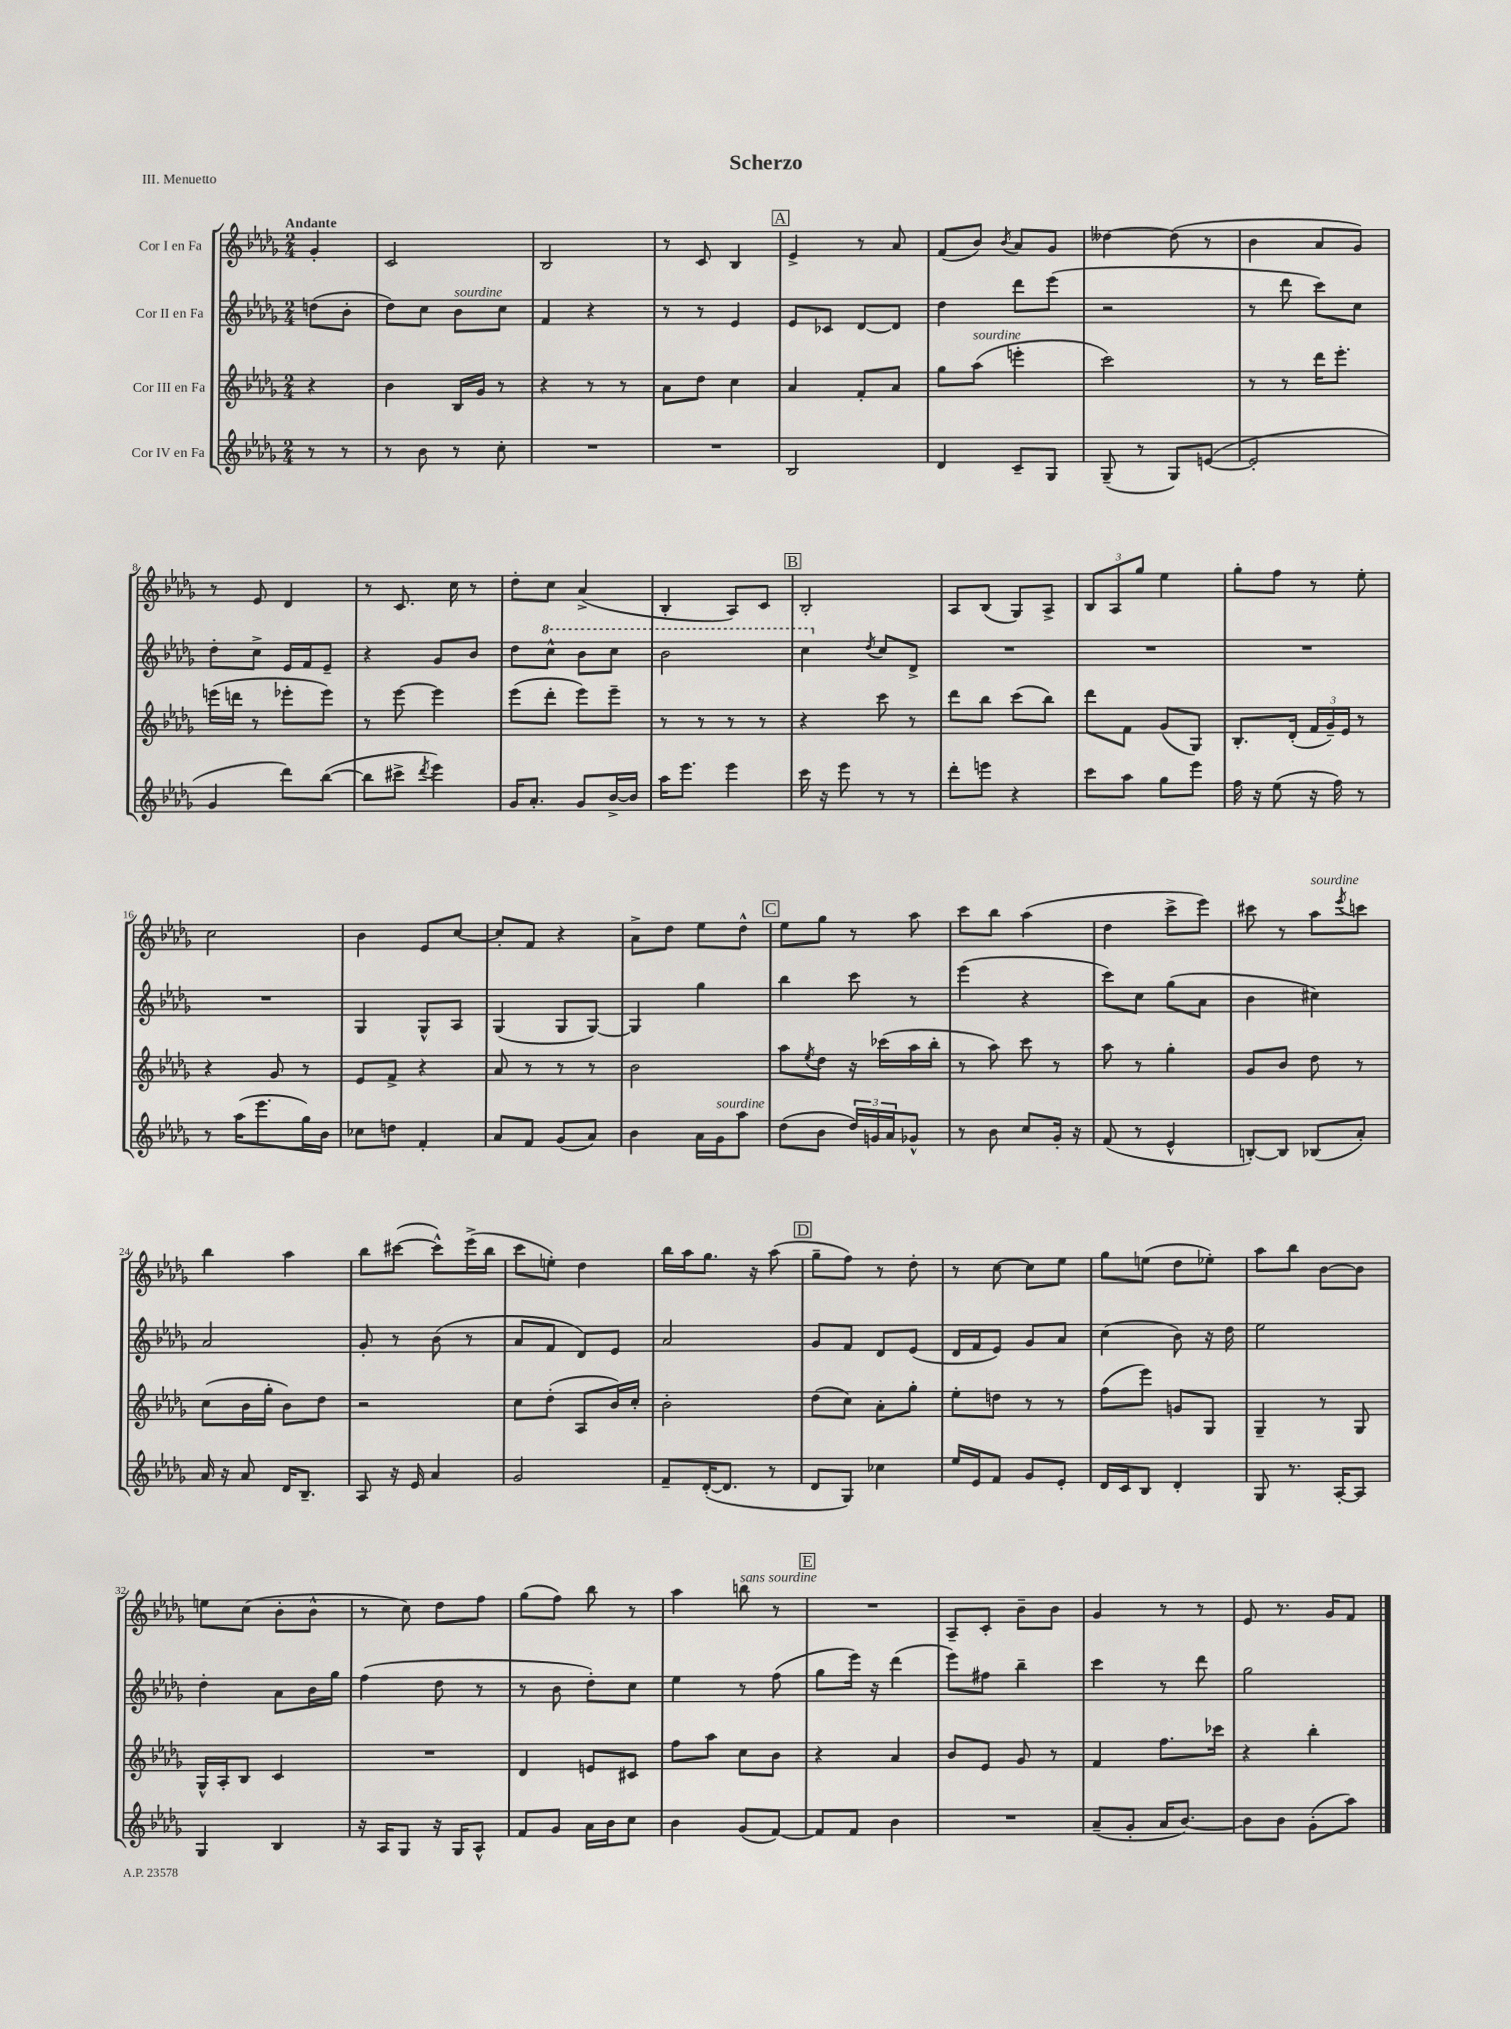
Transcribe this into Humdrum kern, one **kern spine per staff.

**kern	**kern	**kern	**kern
*part4	*part3	*part2	*part1
*staff4	*staff3	*staff2	*staff1
*I"Cor IV en Fa	*I"Cor III en Fa	*I"Cor II en Fa	*I"Cor I en Fa
*clefG2	*clefG2	*clefG2	*clefG2
*k[b-e-a-d-g-]	*k[b-e-a-d-g-]	*k[b-e-a-d-g-]	*k[b-e-a-d-g-]
*M2/4	*M2/4	*M2/4	*M2/4
=	=	=	=
!	!	!	!LO:TX:a:B:t=Andante
8r	4r	(8ddn\L	4g-'/
8r	.	8b-'\J	.
=1	=1	=1	=1
8r	4b-\	8dd-\L)	2c/
8b-\	.	8cc\J	.
!	!	!LO:TX:a:i:t=sourdine	!
8r	16B-/LL	8b-\L	.
.	16g-/JJ	.	.
8cc'\	8r	8cc\J	.
=2	=2	=2	=2
2r	4r	4f/	2B-/
.	8r	4r	.
.	8r	.	.
=3	=3	=3	=3
2r	8a-\L	8r	8r
.	8dd-\J	8r	8c/
.	4cc\	4e-/	4B-/
!!LO:REH:place=s1:t=A
=4	=4	=4	=4
2B-/	4a-/	8e-/L	4e-^/
.	.	8c-X/J	.
.	8f'/L	[8d-/L	8r
.	8a-/J	8d-/J]	8a-/
=5	=5	=5	=5
4d-/	8gg-\L	4dd-\	(8f/L
!	!LO:TX:a:i:t=sourdine	!	!
.	(8aa-\J	.	8b-/J)
.	.	.	8qb-/
8c~/L	4eeen'\	8ddd-\L	8a-/L
8G-/J	.	(8eee-\J	8g-/J
=6	=6	=6	=6
(8G-~/	2ccc\)	2r	[4dd--X\
8r	.	.	.
8G-/L)	.	.	(8dd--\]
([8en/J	.	.	8r
=7	=7	=7	=7
2e'/]	8r	8r	4b-\
.	8r	8ddd-\	.
.	16ddd-\KL	8ccc\L)	8a-/L
.	8.eee-'\J	.	.
.	.	8cc\J	8g-/J)
!!LO:LB:g=z
=8	=8	=8	=8
4g-/	(16eeen\LL	8dd-'\L	8r
.	16dddn\JJ	.	.
.	8r	8cc^\J	8e-/
8ddd-\L)	8eee-X'\L	16e-/LL	4d-/
.	.	16f/J	.
([8bb-\J	8eee-\J)	8e-~/J	.
=9	=9	=9	=9
8bb-\L]	8r	4r	8r
8ccc#X^\J	[8eee-\	.	8.c/
8qddd-/	.	.	.
4eee-\)	4eee-\]	8g-/L	.
.	.	.	16cc\
.	.	8b-/J	8r
=10	=10	=10	=10
16g-/KL	(8eee-\L	8dd-\L	8dd-'\L
8.a-'/J	.	.	.
*	*	*8va	*
.	8ddd-'\J	8ccc^^\J	8cc\J
8g-/L	8eee-\L)	8bb-\L	(4a-^/
[16b-^/L	8eee-~\J	8ccc\J	.
16b-/JJ]	.	.	.
=11	=11	=11	=11
16aa-\KL	8r	2bb-\	4B-'/
8.eee-\J	.	.	.
.	8r	.	.
4eee-\	8r	.	8A-/L)
.	8r	.	8c/J
!!LO:REH:place=s1:t=B
=12	=12	=12	=12
16ccc\	4r	4ccc\	2B-'/
16r	.	.	.
8eee-\	.	.	.
*	*	*X8va	*
.	.	8qdd-/	.
8r	8ccc\	8cc/L	.
8r	8r	8d-^/J	.
=13	=13	=13	=13
8ddd-'\L	8ddd-\L	2r	8A-/L
8eeen\J	8bb-\J	.	(8B-/J
4r	(8ccc\L	.	8G-/L)
.	8bb-\J)	.	8A-^/J
=14	=14	=14	=14
8ccc\L	8ddd-\L	2r	12B-/L
.	.	.	12A-/
8aa-\J	8f\J	.	.
.	.	.	12gg-/J
8gg-\L	(8g-/L	.	4ee-\
8eee-\J	8G-/J)	.	.
=15	=15	=15	=15
16ff\	8.B-'/L	2r	8gg-'\L
16r	.	.	.
(8ee-\	.	.	8ff\J
.	(16d-'/Jk	.	.
16r	24f/LL	.	8r
.	24g-~/)	.	.
16ff\)	.	.	.
.	24e-/JJ	.	.
8r	8r	.	8ee-'\
!!LO:LB:g=z
=16	=16	=16	=16
8r	4r	2r	2cc\
(16aa-\KL	.	.	.
8.eee-\	.	.	.
.	8g-/	.	.
16gg-\L)	8r	.	.
16b-\JJ	.	.	.
=17	=17	=17	=17
8cc-X\L	8e-/L	4G-/	4b-\
8ddn\J	8f^/J	.	.
4f'/	4r	8G-^^/L	8e-/L
.	.	8A-/J	[8cc/J
=18	=18	=18	=18
8a-/L	8a-/	(4G-/	8cc'/L]
8f/J	8r	.	8f/J
(8g-/L	8r	8G-/L	4r
8a-/J)	8r	[8G-/J)	.
=19	=19	=19	=19
4b-\	2b-\	4G-/]	8a-^\L
.	.	.	8dd-\J
16a-\LL	.	4gg-\	8ee-\L
!LO:TX:a:i:t=sourdine	!	!	!
16g-\J	.	.	.
8aa-\J	.	.	8dd-^^\J
!!LO:REH:place=s1:t=C
=20	=20	=20	=20
(8dd-\L	8aa-\L	4bb-\	8ee-\L
.	8qee-/	.	.
8b-\J	8dd-\J	.	8gg-\J
24dd-/LL)	16r	8ccc\	8r
24gn/	.	.	.
.	(16ccc-X\LL	.	.
24a-/J	.	.	.
8g-X^^/J	16aa-\	8r	8aa-\
.	16bb-'\JJ	.	.
=21	=21	=21	=21
8r	8r	(4eee-\	8ccc\L
8b-\	8aa-\)	.	8bb-\J
8cc/L	8ccc\	4r	(4aa-\
16g-'/Jk	8r	.	.
16r	.	.	.
=22	=22	=22	=22
(8f/	8aa-\	8ccc\L)	4dd-\
8r	8r	8cc\J	.
4e-^^/	4gg-'\	(8gg-\L	8ccc^\L
.	.	8a-\J	8eee-\J)
=23	=23	=23	=23
[8Bn'/L)	8g-/L	4b-\	8ccc#X\
8B/J]	8b-/J	.	8r
!	!	!	!LO:TX:a:i:t=sourdine
(8B-X/L	8dd-\	4cc#X\)	8aa-\L
.	.	.	8qeee-/
8a-'/J)	8r	.	8cccn\J
!!LO:LB:g=z
=24	=24	=24	=24
16a-/	(8cc\L	2a-/	4bb-\
16r	.	.	.
8a-/	16b-\L	.	.
.	16gg-'\JJ	.	.
16d-/KL	8b-\L)	.	4aa-\
8.B-~/J	.	.	.
.	8dd-\J	.	.
=25	=25	=25	=25
8A-/	2r	8g-'/	8bb-\L
16r	.	8r	([8ccc#X\J
16e-/	.	.	.
4a-/	.	(8b-\	8ccc#^^\L])
.	.	8r	(16eee-^\L
.	.	.	16bb-\JJ
=26	=26	=26	=26
2g-/	8cc\L	8a-/L	8ccc\L
.	(8dd-'\J	8f/J	8een'\J)
.	8A-/L	8d-/L)	4dd-\
.	16b-/L)	8e-/J	.
.	16cc'/JJ	.	.
=27	=27	=27	=27
8f~/L	2b-'\	2a-/	16bb-\LL
.	.	.	16aa-\J
([16d-'/K	.	.	8.gg-\J
8.d-/J]	.	.	.
.	.	.	16r
8r	.	.	(8aa-\
!!LO:REH:place=s1:t=D
=28	=28	=28	=28
8d-/L	(8dd-\L	8g-/L	8gg-~\L
8G-/J)	8cc\J)	8f/J	8ff\J)
4cc-X\	8a-'\L	8d-/L	8r
.	8gg-'\J	(8e-/J	8dd-'\
=29	=29	=29	=29
16ee-/LL	8ee-'\L	16d-/LL	8r
16e-/J	.	16f/J	.
8f/J	8ddn\J	8e-/J)	[8cc\
8g-/L	8r	8g-/L	8cc\L]
8e-'/J	8r	8a-/J	8ee-\J
=30	=30	=30	=30
16d-/LL	(8ff\L	(4cc\	8gg-\L
16c/J	.	.	.
8B-/J	8eee-\J)	.	(8een\J
4d-'/	8gn/L	8b-\)	8dd-\L
.	8G-/J	16r	8ee-X'\J)
.	.	16dd-\	.
=31	=31	=31	=31
8G-/	4G-~/	2ee-\	8aa-\L
8.r	.	.	8bb-\J
.	8r	.	[8b-\L
[16A-'/KL	.	.	.
8A-/J]	8G-/	.	8b-\J]
!!LO:LB:g=z
=32	=32	=32	=32
4G-/	16G-^^/LL	4dd-'\	8een\L
.	16A-'/J	.	.
.	8B-/J	.	(8cc\J
4B-/	4c/	8a-\L	8b-'\L
.	.	16b-\L	8b-^^\J
.	.	16gg-\JJ	.
=33	=33	=33	=33
16r	2r	(4ff\	8r
16A-/KL	.	.	.
8G-/J	.	.	8cc\)
16r	.	8dd-\	8dd-\L
16G-/KL	.	.	.
8A-^^/J	.	8r	8ff\J
=34	=34	=34	=34
8f/L	4d-/	8r	(8gg-\L
8g-/J	.	8b-\	8ff\J)
16a-\LL	8en/L	8dd-'\L)	8bb-\
16b-\J	.	.	.
8cc\J	8c#X/J	8cc\J	8r
=35	=35	=35	=35
4b-\	8ff\L	4ee-\	4aa-\
.	8aa-\J	.	.
!	!	!	!LO:TX:a:i:t=sans sourdine
(8g-/L	8cc\L	8r	8bbn\
[8f/J)	8b-\J	(8ff\	8r
!!LO:REH:place=s1:t=E
=36	=36	=36	=36
8f/L]	4r	8gg-\L	2r
8f/J	.	16eee-\Jk)	.
.	.	16r	.
4b-\	4a-/	(4ddd-\	.
=37	=37	=37	=37
2r	8b-/L	8eee-\L)	8A-~/L
.	8e-/J	8ff#X\J	8c'/J
.	8g-/	4bb-~\	8b-~\L
.	8r	.	8b-\J
=38	=38	=38	=38
(8a-~/L	4f/	4ccc\	4g-/
8g-'/J	.	.	.
16a-/KL	8.ff\L	8r	8r
[8.b-/J)	.	.	.
.	.	8ddd-\	8r
.	16ccc-X\Jk	.	.
=39	=39	=39	=39
8b-\L]	4r	2gg-\	8e-/
8b-\J	.	.	8.r
(8g-'\L	4bb-'\	.	.
.	.	.	16g-/KL
8aa-\J)	.	.	8f/J
==	==	==	==
*-	*-	*-	*-
